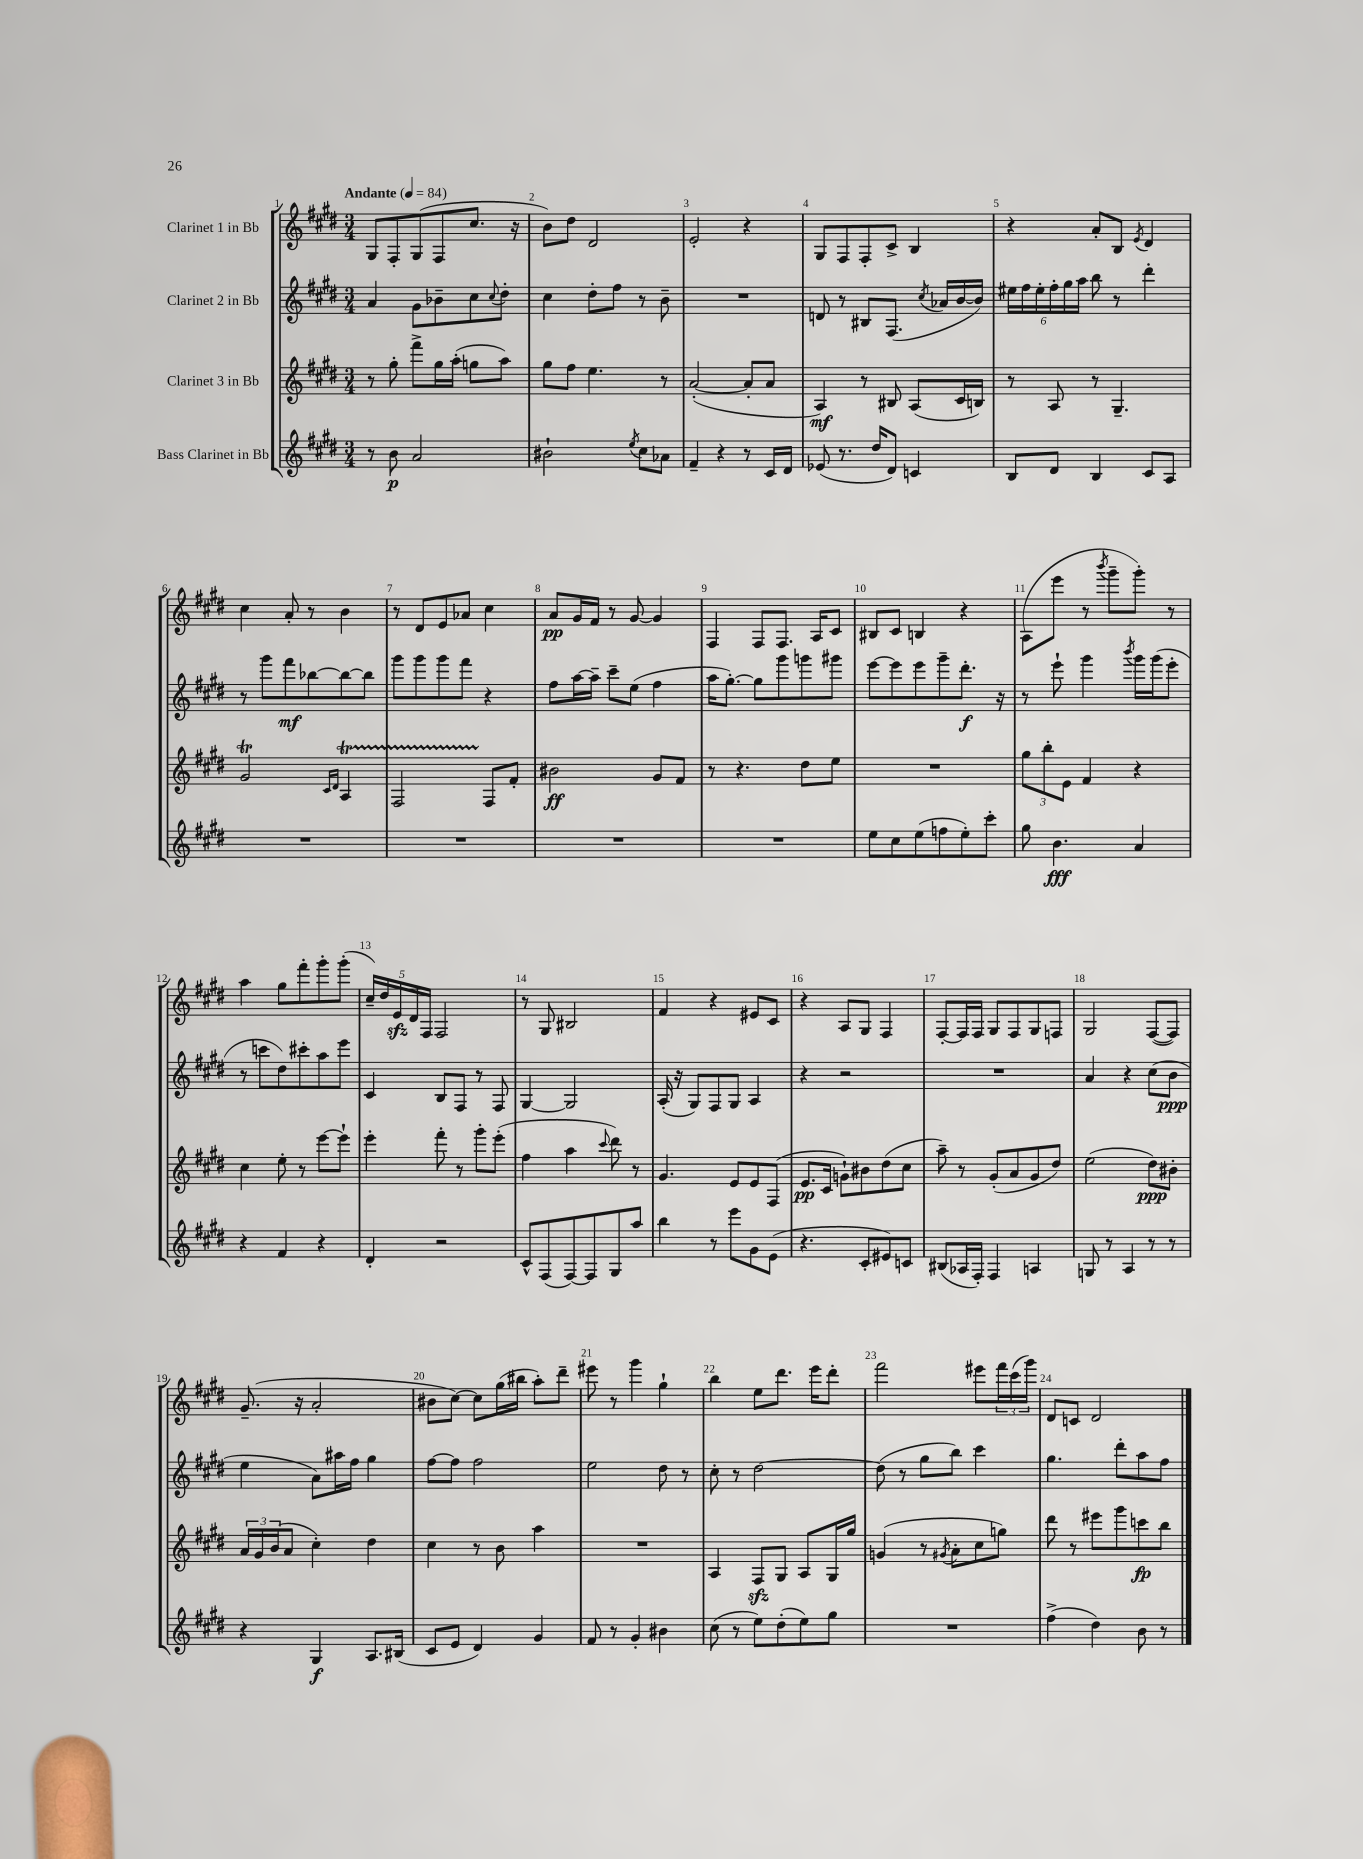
<<
\new StaffGroup <<
\new Staff = "s0" \with { instrumentName = "Clarinet 1 in Bb" } {
    \clef treble \key e \major \numericTimeSignature \time 3/4 \tempo "Andante" 4 = 84
    gis8 fis8-. gis8( fis8 cis''8. r16 |
    b'8) dis''8 dis'2 |
    e'2-. r4 |
    gis8 fis8 fis8-. cis'8-> b4 |
    r4 a'8-. b8 \acciaccatura { e'8 } dis'4 |
    cis''4 a'8-. r8 b'4 |
    r8 dis'8 e'8 aes'8 cis''4 |
    a'8\pp gis'16 fis'16 r8 gis'8~ gis'4 |
    fis4 fis8 fis8. a16 cis'8 |
    bis8 cis'8 b4 r4 |
    a8( e'''8 r8 \acciaccatura { b'''8 } gis'''8-- gis'''8-.) r8 |
    a''4 gis''8 fis'''8-. gis'''8-. gis'''8-.( |
    \tuplet 5/4 { cis''16--) dis''16 e'16\sfz dis'16 fis16 } fis2 |
    r8 gis8 bis2 |
    fis'4 r4 eis'8 cis'8 |
    r4 a8 gis8 fis4 |
    fis8~-. fis16 fis16 gis8 fis8 gis8 f8 |
    gis2 fis8~( fis8) |
    gis'8.--( r16 a'2-. |
    bis'8 cis''8~) cis''8 gis''16( bis''16 a''8-.) dis'''8-- |
    eis'''8 r8 gis'''4 gis''4-! |
    b''4 e''8 dis'''8. e'''16 dis'''8-. |
    fis'''2 eis'''8 \tuplet 3/2 { fis'''16 cis'''16( gis'''16) } |
    dis'8 c'8 dis'2 \bar "|." |
}
\new Staff = "s1" \with { instrumentName = "Clarinet 2 in Bb" } {
    \clef treble \key e \major \numericTimeSignature \time 3/4
    a'4 gis'8 bes'8-- cis''8 \appoggiatura { cis''8 } dis''8-. |
    cis''4 dis''8-. fis''8 r8 b'8-- |
    R2. |
    d'8 r8 bis8 fis8.( \acciaccatura { cis''8 } aes'16 b'16~ b'16) |
    \tuplet 6/4 { eis''16 fis''16 eis''16-. fis''16-. gis''16 a''16 } b''8 r8 dis'''4-. |
    r8 gis'''8 fis'''8\mf bes''8~ bes''8~ bes''8 |
    gis'''8 gis'''8 gis'''8 fis'''8 r4 |
    fis''8 a''16~ a''16-- cis'''8-- e''8( fis''4 |
    a''16 gis''8.~-.) gis''8 gis'''8 g'''8 gis'''8 |
    e'''8~ e'''8 e'''8 gis'''8-- dis'''8.-.\f r16 |
    r8 e'''8-! gis'''4 \acciaccatura { b'''8 } gis'''16 gis'''16( e'''8-. |
    r8 c'''8 dis''8) cis'''8-. a''8 e'''8 |
    cis'4 b8 fis8 r8 fis8 |
    gis4~ gis2 |
    a16-.( r16 gis8) fis8 gis8 a4 |
    r4 r2 |
    R2. |
    a'4 r4 cis''8( b'8\ppp |
    e''4 a'8) ais''16 fis''16 gis''4 |
    fis''8~ fis''8 fis''2 |
    e''2 dis''8 r8 |
    cis''8-. r8 dis''2~ |
    dis''8( r8 gis''8 b''8) cis'''4 |
    gis''4. dis'''8-. a''8 fis''8 \bar "|." |
}
\new Staff = "s2" \with { instrumentName = "Clarinet 3 in Bb" } {
    \clef treble \key e \major \numericTimeSignature \time 3/4
    r8 gis''8-. fis'''8-> gis''16 a''16-.( g''8 a''8) |
    gis''8 fis''8 e''4. r8 |
    a'2~-.( a'8-. a'8 |
    a4\mf) r8 bis8 a8( cis'16 b16) |
    r8 a8 r8 gis4.-- |
    gis'2\trill \grace { cis'16 dis'16 } a4\startTrillSpan |
    fis2 fis8\stopTrillSpan fis'8-. |
    bis'2\ff gis'8 fis'8 |
    r8 r4. dis''8 e''8 |
    R2. |
    \tuplet 3/2 { gis''8 b''8-. e'8 } fis'4 r4 |
    cis''4 e''8-. r8 e'''8~ e'''8-! |
    e'''4-. fis'''8-. r8 gis'''8-. e'''8-.( |
    fis''4 a''4 \appoggiatura { cis'''8 } dis'''8) r8 |
    gis'4. e'8 e'8 fis8( |
    e'8.\pp cis'16 g'8-!) bis'8 dis''8( cis''8 |
    a''8--) r8 gis'8-.( a'8 gis'8 dis''8) |
    e''2( dis''8\ppp) bis'8-. |
    \tuplet 3/2 { a'16 gis'16 b'16( } a'8 cis''4-.) dis''4 |
    cis''4 r8 b'8 a''4 |
    R2. |
    a4 fis8\sfz gis8 a8 gis16 gis''16 |
    g'4( r8 \acciaccatura { gis'8 } a'8-. cis''8 g''8) |
    dis'''8 r8 eis'''8 gis'''8 c'''8\fp b''8 \bar "|." |
}
\new Staff = "s3" \with { instrumentName = "Bass Clarinet in Bb" } {
    \clef treble \key e \major \numericTimeSignature \time 3/4
    r8 b'8\p a'2 |
    bis'2-! \acciaccatura { e''8 } cis''8 aes'8 |
    fis'4-- r4 r8 cis'16 dis'16 |
    ees'8( r8. dis''16 dis'8) c'4 |
    b8 dis'8 b4 cis'8 a8 |
    R2. |
    R2. |
    R2. |
    R2. |
    e''8 cis''8 e''8( f''8 e''8-.) cis'''8-. |
    gis''8 b'4.\fff a'4 |
    r4 fis'4 r4 |
    dis'4-. r2 |
    cis'8-^ fis8( fis8~) fis8 gis8 a''8 |
    b''4 r8 e'''8 gis'8 e'8( |
    r4. cis'8-. eis'8) c'8 |
    bis8( aes16 fis16-.) fis4 a4 |
    g8 r8 a4 r8 r8 |
    r4 gis4\f a8. bis16( |
    cis'8 e'8 dis'4) gis'4 |
    fis'8 r8 gis'4-. bis'4 |
    cis''8( r8 e''8) dis''8-.( e''8) gis''8 |
    R2. |
    fis''4->( dis''4) b'8 r8 \bar "|." |
}
>>
>>
\layout { \context { \Score \override BarNumber.break-visibility = ##(#f #t #t) barNumberVisibility = #all-bar-numbers-visible } }
